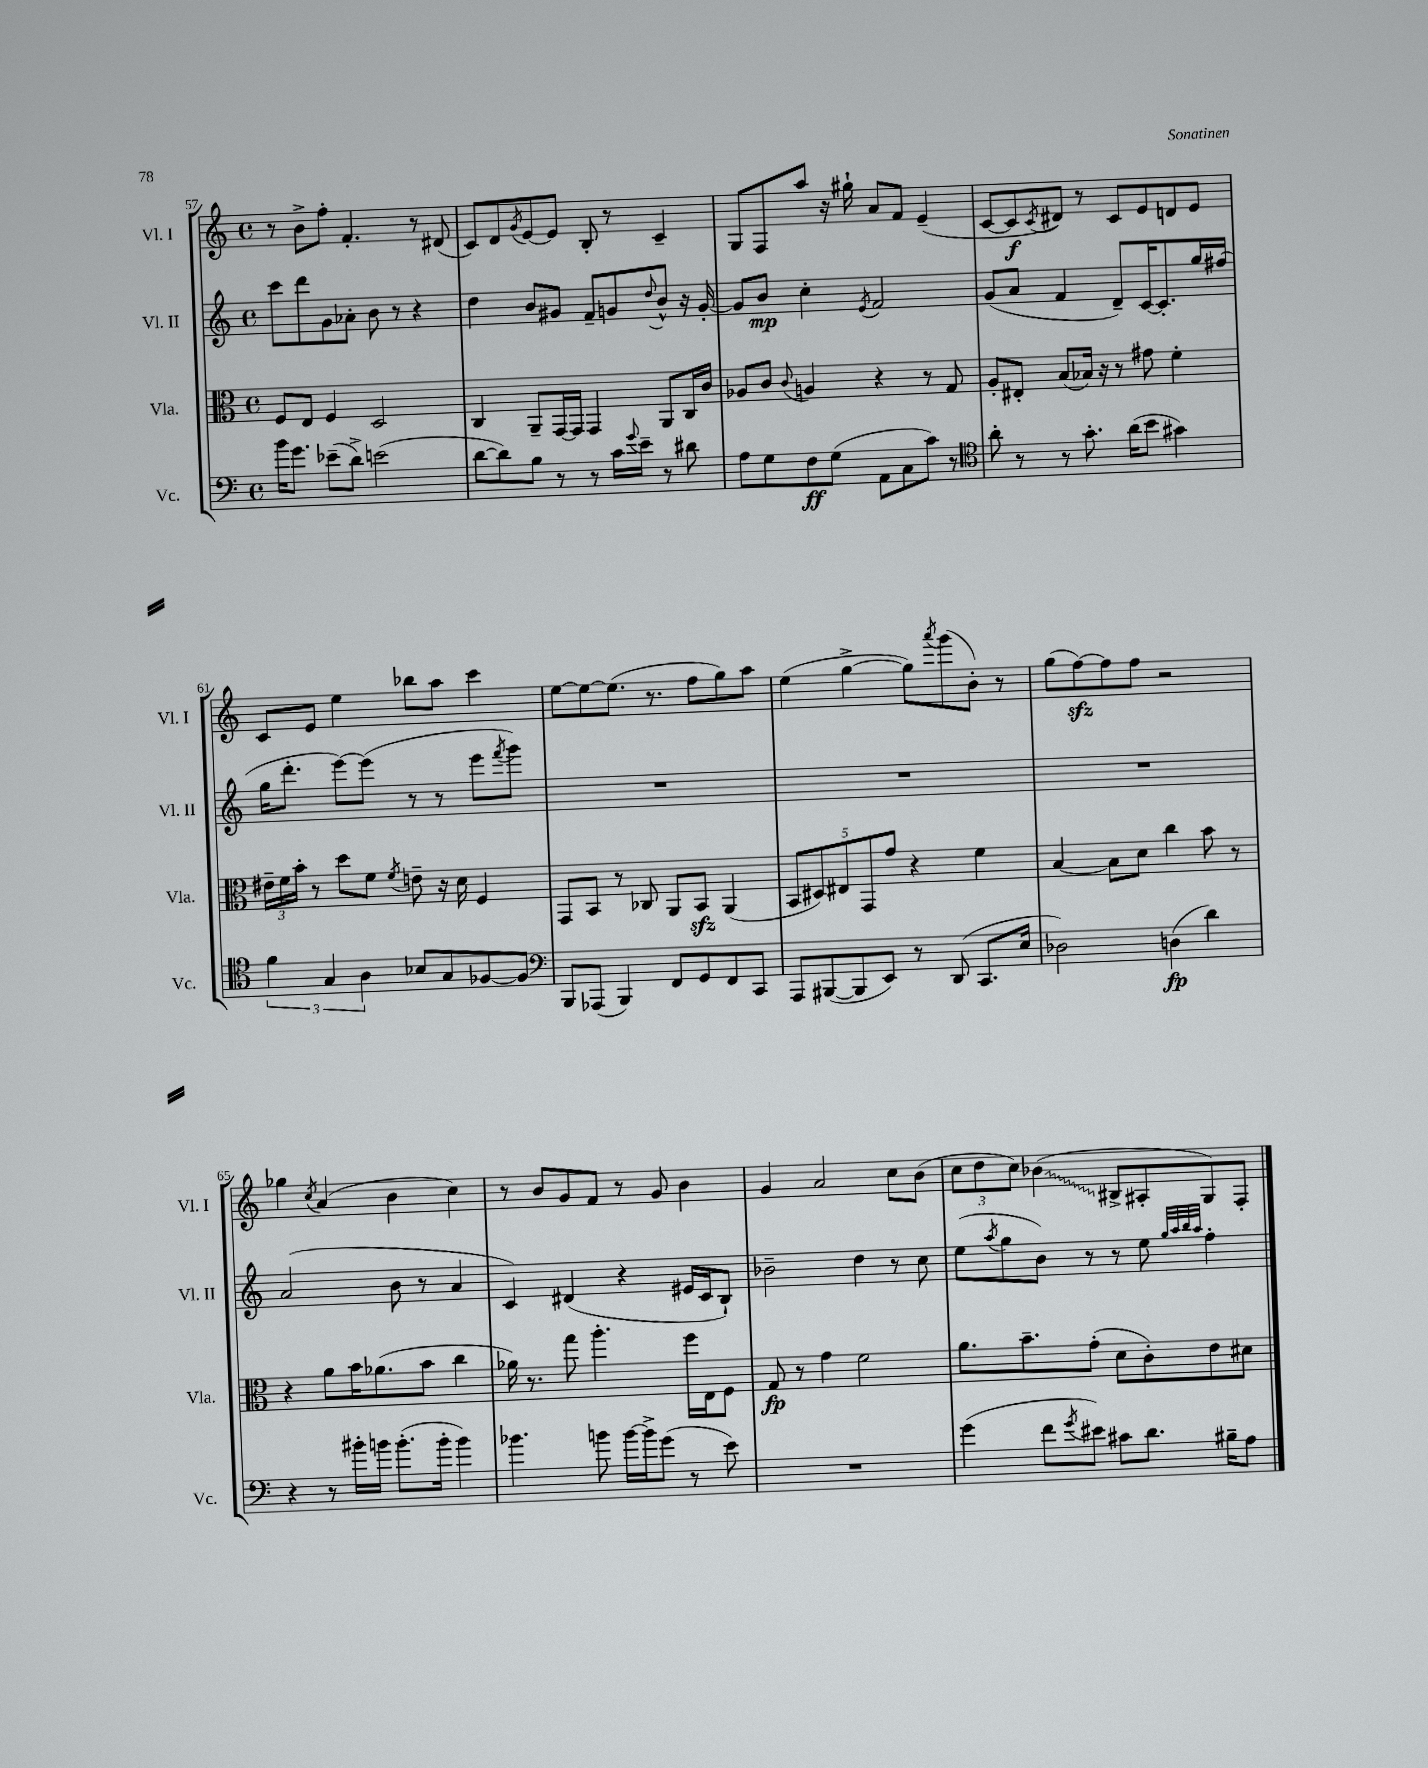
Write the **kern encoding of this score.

**kern	**kern	**kern	**kern
*staff4	*staff3	*staff2	*staff1
*clefF4	*clefC3	*clefG2	*clefG2
*k[]	*k[]	*k[]	*k[]
*M4/4	*M4/4	*M4/4	*M4/4
*met(c)	*met(c)	*met(c)	*met(c)
16b	8F	8ccc	8r
8.g	.	.	.
.	8E	8ddd	8b^
(8e-~	4F	8g	8ff'
8d^)	.	8a-'	4.f'
(2e	2D	8b	.
.	.	8r	.
.	.	4r	8r
.	.	.	(8d#
=	=	=	=
[8d	4C	4dd	8c)
8d])	.	.	8d
.	.	.	8qg
8B	8AA~	8b	[8e
8r	[16GG	8g#	8e]
.	16GG]	.	.
8r	4GG	8f~	8B'
16c	.	8g	8r
8qqg	.	.	.
16e~	.	.	.
.	.	8qqdd	.
8r	8AA	8b^^	4c~
8d#	16C	16r	.
.	16c	[16g'	.
=	=	=	=
8A	8A-	8g]	8G
8G	8c	8b	8F
.	8qqc	.	.
8F	4A	4cc'	8aa
(8G	.	.	16r
.	.	.	16gg#`
.	.	8qe	.
8AA	4r	2f	8a
8C	.	.	8f
8c)	8r	.	(4e~
8r	8G	.	.
=	=	=	=
*clefC4	*	*	*
8a'	8A'	(8g	[8c
8r	8E#'	8a	8c]
.	.	.	8qc
8r	(8B	4f	8d#)
8.g'	16B-)	.	8r
.	16r	.	.
.	8r	8d~)	8c
(16a	.	.	.
8b	8g#	[16c	8e
.	.	8.c']	.
4g#)	4f'	.	8d
.	.	16gg	8e
.	.	(16ff#	.
=	=	=	=
6f	24e#~	16gg	8c
.	24f	.	.
.	.	8.ddd'	.
.	24b'	.	.
.	8r	.	8e
6G	.	.	.
.	8dd	[8eee)	4ee
6A	.	.	.
.	8f	(8eee]	.
.	8qf	.	.
8B-	8e~	8r	8bb-
8G	16r	8r	8aa
.	16d	.	.
[8F-	4F	8eee	4ccc
.	.	8qfff	.
8F-]	.	8ggg)	.
=	=	=	=
*clefF4	*	*	*
8BBB	8GG	1r	[8ee
(8AAA-	8BB	.	8ee_
4BBB)	8r	.	(8.ee]
.	8C-	.	.
.	.	.	8.r
8FF	8AA	.	.
8GG	8BB	.	8ff
8FF	(4AA	.	8gg)
8CC	.	.	8aa
=	=	=	=
8AAA	10BB	1r	(4ee
.	10D#)	.	.
([8BBB#	.	.	.
.	10E#	.	.
8BBB#]	.	.	[4gg^
.	10GG	.	.
8EE)	.	.	.
.	10g	.	.
8r	4r	.	8gg])
.	.	.	8qaaa
(8DD	.	.	(8ggg
8.CC	4f	.	8b')
.	.	.	8r
16E	.	.	.
=	=	=	=
2D-)	[4B	1r	(8gg
.	.	.	[8ff)
.	8B]	.	8ff]
.	8d	.	8ff
(4D	4cc	.	2r
4d)	8b	.	.
.	8r	.	.
=	=	=	=
4r	4r	(2a	4gg-
.	.	.	8qcc
8r	8a	.	(4a
16b#'	16b	.	.
16b	(8.a-	.	.
(8.b'	.	8b	4b
.	8b	8r	.
16b'	.	.	.
4b)	4cc	4a	4cc)
=	=	=	=
4.b-	16a-)	4c)	8r
.	8.r	.	.
.	.	.	8b
.	8gg	(4d#	8g
8b	4.aa'	.	8f
[16b	.	4r	8r
16b^]	.	.	.
(8g	.	.	8g
8r	16ff	16e#	4b
.	16E	16c	.
8e)	8F	8B`)	.
=	=	=	=
1r	8G	2b-~	4g
.	8r	.	.
.	4g	.	2a
.	2f	4dd	.
.	.	8r	8cc
.	.	8cc	(8b
=	=	=	=
(4g	8.a	(8ee	12cc
.	.	.	12dd
.	.	8qaa	.
.	.	8gg	.
.	.	.	12cc)
.	8.b~	.	.
8f	.	8b)	(4b-
8qg	.	.	.
8e#)	(8g'	8r	.
8c#	8d	8r	8B#^
8.d	8c')	8ee	8A#'
.	.	32qqgg	.
.	.	32qqaa	.
.	.	32qqbb	.
.	.	32qqaa	.
.	8e	4ff'	8G)
16B#~	.	.	.
8A	8d#	.	8F'
==	==	==	==
*-	*-	*-	*-
